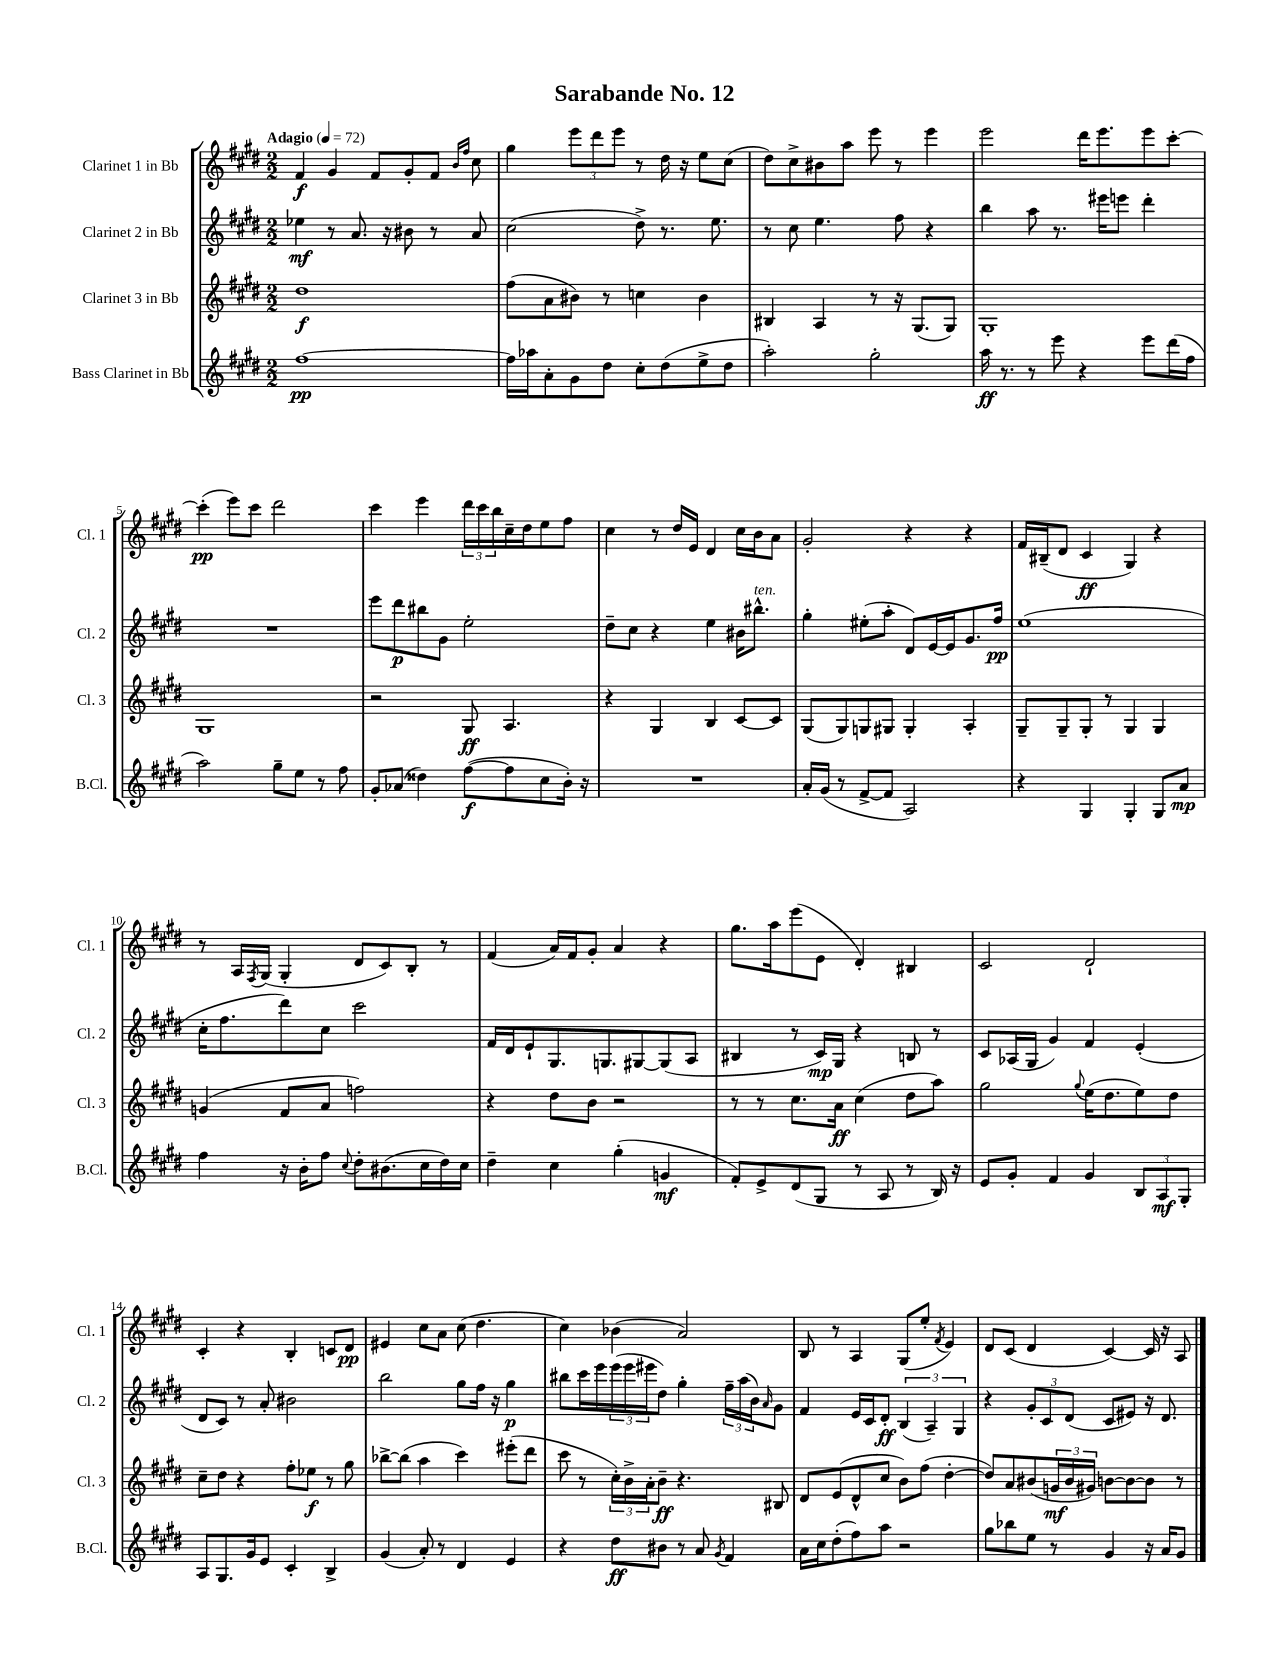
\header { title = "Sarabande No. 12" }
<<
\new StaffGroup <<
\new Staff = "s0" \with { instrumentName = "Clarinet 1 in Bb" shortInstrumentName = "Cl. 1" } {
    \clef treble \key e \major \numericTimeSignature \time 2/2 \tempo "Adagio" 4 = 72
    fis'4\f gis'4 fis'8 gis'8-. fis'8 \grace { b'16 fis''16 } cis''8 |
    gis''4 \tuplet 3/2 { e'''8 dis'''8 e'''8 } r8 dis''16 r16 e''8 cis''8( |
    dis''8) cis''8-> bis'8 a''8 e'''8 r8 e'''4 |
    e'''2 dis'''16 e'''8. e'''8 cis'''8~-. |
    cis'''4-.\pp( e'''8) cis'''8 dis'''2 |
    cis'''4 e'''4 \tuplet 3/2 { dis'''16 cis'''16 b''16 } cis''16-- dis''16 e''8 fis''8 |
    cis''4 r8 dis''16 e'16 dis'4 cis''16 b'16 a'8 |
    gis'2-. r4 r4 |
    fis'16 bis16--( dis'8 cis'4\ff gis4) r4 |
    r8 a16 \acciaccatura { fis8 } gis16( gis4-. dis'8 cis'8) b8-. r8 |
    fis'4( a'16) fis'16 gis'8-. a'4 r4 |
    gis''8. a''16 e'''8( e'8 dis'4-.) bis4 |
    cis'2 dis'2-! |
    cis'4-. r4 b4-. c'8 dis'8\pp |
    eis'4 cis''8 a'8 cis''8( dis''4. |
    cis''4) bes'4( a'2) |
    b8 r8 a4 gis8( e''8-. \acciaccatura { fis'8 } e'4) |
    dis'8 cis'8( dis'4 cis'4~) cis'16 r16 a8 \bar "|." |
}
\new Staff = "s1" \with { instrumentName = "Clarinet 2 in Bb" shortInstrumentName = "Cl. 2" } {
    \clef treble \key e \major \numericTimeSignature \time 2/2
    ees''4\mf r8 a'8. r16 bis'8 r8 a'8 |
    cis''2( dis''8->) r8. e''8. |
    r8 cis''8 e''4. fis''8 r4 |
    b''4 a''8 r8. eis'''16 e'''8 dis'''4-. |
    R1 |
    e'''8 dis'''8\p bis''8 gis'8 e''2-. |
    dis''8-- cis''8 r4 e''4 bis'16 bis''8.-^^\markup { \italic "ten." } |
    gis''4-. eis''8-.( a''8-. dis'8) e'16~ e'16 gis'8. fis''16\pp |
    e''1( |
    cis''16-. fis''8. dis'''8) cis''8 cis'''2 |
    fis'16 dis'16 e'8-! gis8. g8. gis8~ gis8( a8 |
    bis4 r8 cis'16\mp) gis16 r4 b8 r8 |
    cis'8 aes16( gis16 gis'4) fis'4 e'4-.( |
    dis'8 cis'8) r8 a'8-. bis'2 |
    b''2 gis''8 fis''16 r16 gis''4\p |
    bis''8 cis'''16 e'''16 \tuplet 3/2 { e'''16( e'''16 eis'''16 } dis''8) gis''4-. \tuplet 3/2 { fis''16-- a''16( b'16) } \grace { a'16 } gis'8 |
    fis'4 e'16 cis'16 dis'8-.\ff \tuplet 3/2 { b4( a4--) gis4 } |
    r4 \tuplet 3/2 { gis'8-. cis'8 dis'8( } cis'8 eis'8) r16 dis'8. \bar "|." |
}
\new Staff = "s2" \with { instrumentName = "Clarinet 3 in Bb" shortInstrumentName = "Cl. 3" } {
    \clef treble \key e \major \numericTimeSignature \time 2/2
    dis''1\f |
    fis''8( a'8 bis'8) r8 c''4 bis'4 |
    bis4 a4 r8 r16 gis8.( gis8) |
    gis1-. |
    gis1 |
    r2 gis8\ff a4. |
    r4 gis4 b4 cis'8~ cis'8 |
    gis8( gis8) g8 gis8 gis4-. a4-. |
    gis8-- gis8-- gis8-. r8 gis4 gis4 |
    g'4( fis'8 a'8 f''2) |
    r4 dis''8 b'8 r2 |
    r8 r8 cis''8. a'16\ff cis''4( dis''8 a''8) |
    gis''2 \appoggiatura { gis''8 } e''16( dis''8. e''8) dis''8 |
    cis''8-- dis''8 r4 fis''8-. ees''8\f r8 gis''8 |
    bes''8~-> bes''8( a''4 cis'''4) eis'''8-.( dis'''8 |
    cis'''8 r8 \tuplet 3/2 { cis''16-.) b'16-> a'16-. } b'8--\ff r4. bis8 |
    dis'8 e'8( dis'8-^ cis''8 b'8) fis''8( dis''4~-. |
    dis''8) a'8 bis'8( \tuplet 3/2 { g'16\mf bis'16 gis'16) } b'8~ b'8~ b'8 r8 \bar "|." |
}
\new Staff = "s3" \with { instrumentName = "Bass Clarinet in Bb" shortInstrumentName = "B.Cl." } {
    \clef treble \key e \major \numericTimeSignature \time 2/2
    fis''1~\pp |
    fis''16 aes''16 a'8-. gis'8 dis''8 cis''8-. dis''8( e''8-> dis''8 |
    a''2-.) gis''2-. |
    a''16\ff r8. r8 e'''8 r4 e'''8 dis'''16( fis''16 |
    a''2) gis''8-- e''8 r8 fis''8 |
    gis'8-. aes'8( disis''4) fis''8~\f( fis''8 cis''8 b'16-.) r16 |
    R1 |
    a'16-. gis'16( r8 fis'8~-> fis'8 a2) |
    r4 gis4 gis4-. gis8 a'8\mp |
    fis''4 r16 b'16-. fis''8 \appoggiatura { cis''8 } dis''8-. bis'8.( cis''16 dis''16) cis''16 |
    dis''4-- cis''4 gis''4-.( g'4\mf |
    fis'8-.) e'8-> dis'8( gis8 r8 a8 r8 b16) r16 |
    e'8 gis'8-. fis'4 gis'4 \tuplet 3/2 { b8 a8\mf gis8-. } |
    a8 gis8. gis'16 e'8 cis'4-. b4-> |
    gis'4( a'8-.) r8 dis'4 e'4 |
    r4 dis''8\ff bis'8 r8 a'8 \acciaccatura { gis'8 } fis'4 |
    a'16 cis''16 dis''8-.( fis''8) a''8 r2 |
    gis''8 bes''8 e''8 r8 gis'4 r16 a'16 gis'8 \bar "|." |
}
>>
>>
